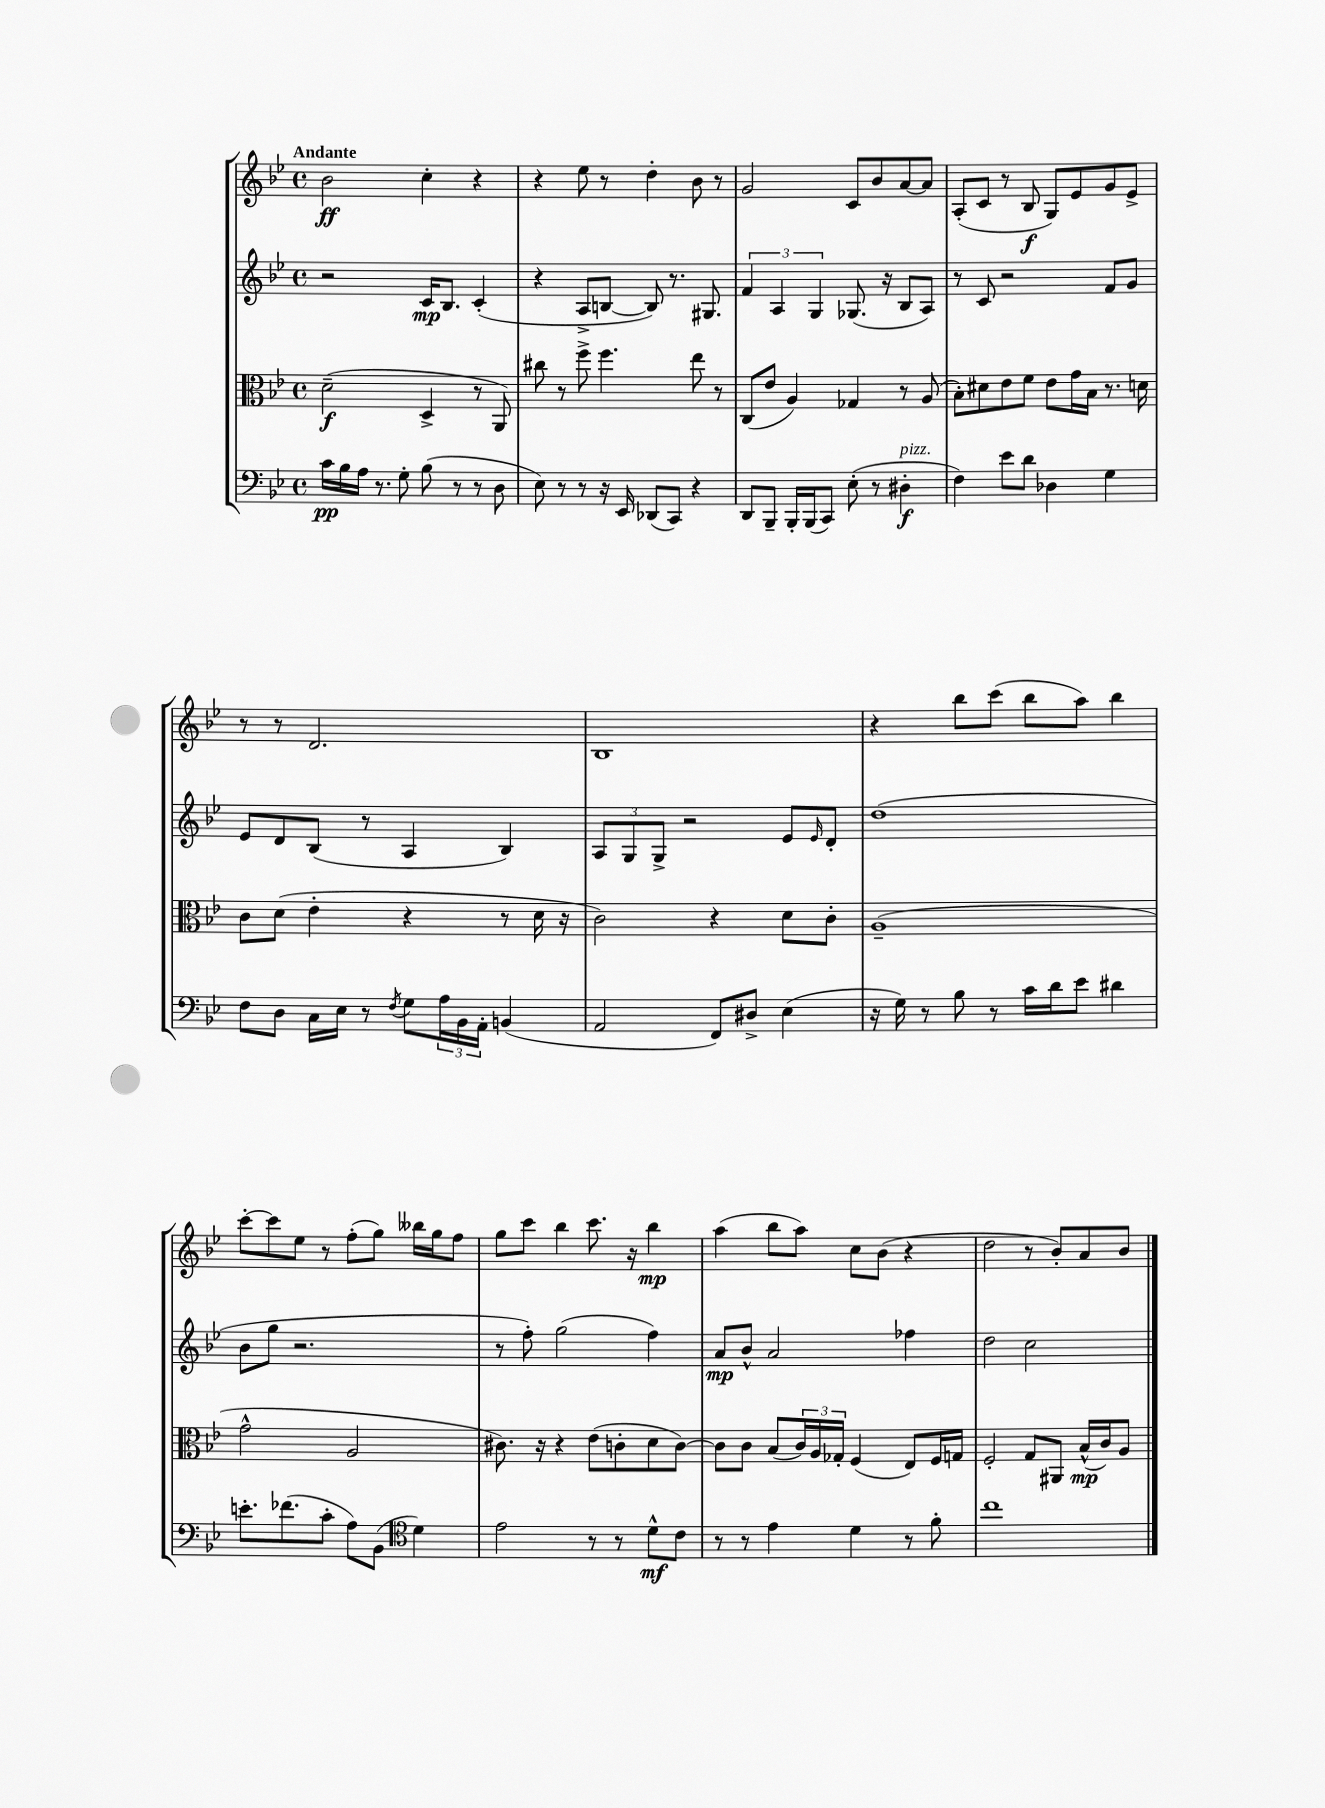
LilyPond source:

<<
\new StaffGroup <<
\new Staff = "s0" {
    \clef treble \key bes \major \defaultTimeSignature \time 4/4 \tempo "Andante"
    bes'2\ff c''4-. r4 |
    r4 ees''8 r8 d''4-. bes'8 r8 |
    g'2 c'8 bes'8 a'8~ a'8 |
    a8-.( c'8 r8 bes8\f g8) ees'8 g'8 ees'8-> |
    r8 r8 d'2. |
    bes1 |
    r4 bes''8 c'''8( bes''8 a''8) bes''4 |
    c'''8~-. c'''8 ees''8 r8 f''8-.( g''8) beses''16 g''16 f''8 |
    g''8 c'''8 bes''4 c'''8. r16 bes''4\mp |
    a''4( bes''8 a''8) c''8 bes'8( r4 |
    d''2 r8 bes'8-.) a'8 bes'8 \bar "|." |
}
\new Staff = "s1" {
    \clef treble \key bes \major \defaultTimeSignature \time 4/4
    r2 c'16\mp bes8. c'4-.( |
    r4 a8-> b8~ b8) r8. gis8. |
    \tuplet 3/2 { f'4 a4 g4 } ges8.( r16 bes8 a8) |
    r8 c'8 r2 f'8 g'8 |
    ees'8 d'8 bes8( r8 a4 bes4) |
    \tuplet 3/2 { a8 g8 g8-> } r2 ees'8 \grace { ees'16 } d'8-. |
    d''1( |
    bes'8 g''8 r2. |
    r8 f''8-.) g''2( f''4) |
    a'8\mp bes'8-^ a'2 fes''4 |
    d''2 c''2 \bar "|." |
}
\new Staff = "s2" {
    \clef alto \key bes \major \defaultTimeSignature \time 4/4
    d'2--\f( d4-> r8 a,8) |
    cis''8 r8 f''8-> f''4. ees''8 r8 |
    c8( ees'8 a4) ges4 r8 a8( |
    bes8-.) dis'8 ees'8 f'8 ees'8 g'16 bes16 r8. d'16 |
    c'8 d'8( ees'4-. r4 r8 d'16 r16 |
    c'2) r4 d'8 c'8-. |
    a1--( |
    g'2-^ a2 |
    cis'8.) r16 r4 ees'8( c'8-. d'8 c'8~) |
    c'8 c'8 bes8( \tuplet 3/2 { c'16) a16 ges16-. } f4( ees8) f16 g16 |
    f2-. g8 ais,8 bes16-^\mp( c'16) a8 \bar "|." |
}
\new Staff = "s3" {
    \clef bass \key bes \major \defaultTimeSignature \time 4/4
    c'16\pp bes16 a16 r8. g8-. bes8( r8 r8 d8 |
    ees8) r8 r8 r16 ees,16 des,8( c,8) r4 |
    d,8 bes,,8-- bes,,16-. bes,,16( c,8) ees8-.( r8 dis4-.\f^\markup { \italic "pizz." } |
    f4) ees'8 d'8 des4 g4 |
    f8 d8 c16 ees16 r8 \acciaccatura { f8 } g8 \tuplet 3/2 { a16 bes,16 a,16-. } b,4( |
    a,2 f,8) dis8-> ees4( |
    r16 g16) r8 bes8 r8 c'16 d'16 ees'8 dis'4 |
    e'8.-. fes'8.( c'8-. a8) bes,8( \clef tenor d'4) |
    ees'2 r8 r8 d'8-^\mf c'8 |
    r8 r8 ees'4 d'4 r8 f'8-. |
    c''1 \bar "|." |
}
>>
>>
\layout { \context { \Score \remove "Bar_number_engraver" } }
